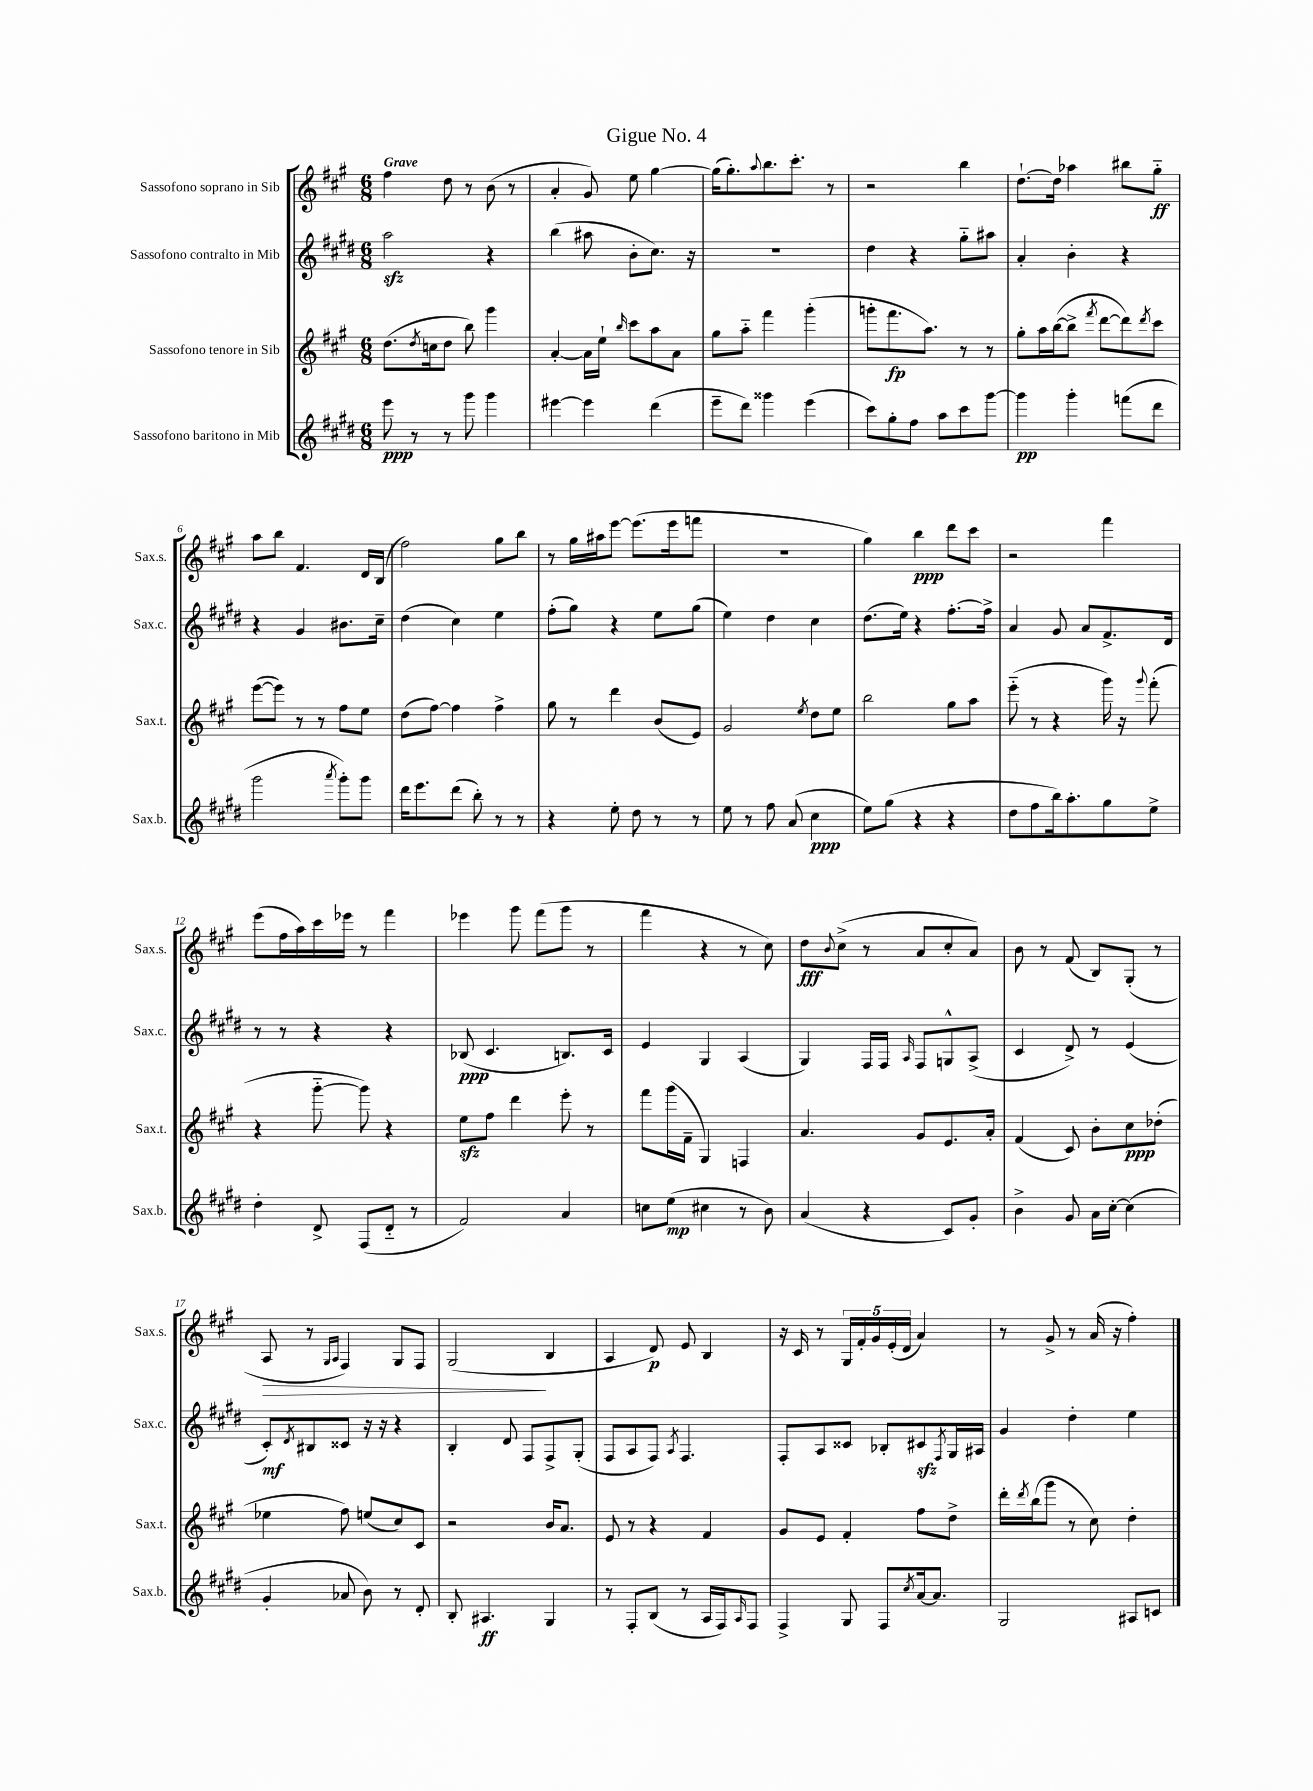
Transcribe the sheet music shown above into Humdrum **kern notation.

**kern	**dynam	**kern	**dynam	**kern	**dynam	**kern	**dynam
*part4	*part4	*part3	*part3	*part2	*part2	*part1	*part1
*staff4	*staff4	*staff3	*staff3	*staff2	*staff2	*staff1	*staff1
*I"Sassofono baritono in Mib	*	*I"Sassofono tenore in Sib	*	*I"Sassofono contralto in Mib	*	*I"Sassofono soprano in Sib	*
*I'Sax.b.	*	*I'Sax.t.	*	*I'Sax.c.	*	*I'Sax.s.	*
*clefG2	*	*clefG2	*	*clefG2	*	*clefG2	*
*k[f#c#g#d#]	*	*k[f#c#g#]	*	*k[f#c#g#d#]	*	*k[f#c#g#]	*
*M6/8	*	*M6/8	*	*M6/8	*	*M6/8	*
=1	=1	=1	=1	=1	=1	=1	=1
!	!	!	!	!	!	!LO:TX:a:B:t=Grave	!
8eee\	ppp	(8.dd\L	.	2aazz\	.	4ff#\	.
8r	.	.	.	.	.	.	.
.	.	8qdd/	.	.	.	.	.
.	.	16ccn\k	.	.	.	.	.
8r	.	8dd\J	.	.	.	8dd\	.
8ggg#\	.	8bb\)	.	.	.	8r	.
4ggg#\	.	4ggg#\	.	4r	.	(8b\	.
.	.	.	.	.	.	8r	.
=2	=2	=2	=2	=2	=2	=2	=2
[4eee#X\	.	[4a'/	.	(4bb\	.	4a'/	.
4eee#\]	.	16a\LL]	.	8aa#X\	.	8g#/)	.
.	.	16ee`\JJ	.	.	.	.	.
.	.	16qqbb/	.	.	.	.	.
.	.	8ccc#\L	.	8b'\L	.	8ee\	.
(4ddd#\	.	8aa\	.	8.cc#\J)	.	[4gg#\	.
.	.	8a\J	.	.	.	.	.
.	.	.	.	16r	.	.	.
=3	=3	=3	=3	=3	=3	=3	=3
8eee~\L	.	8gg#\L	.	2.r	.	(16gg#\KL]	.
.	.	.	.	.	.	8.gg#'\)	.
8ddd#\J)	.	8aa\J	.	.	.	.	.
.	.	.	.	.	.	8qqaa/	.
4ggg##X\	.	4fff#\	.	.	.	8.bb\	.
.	.	.	.	.	.	8.ccc#'\J	.
(4eee\	.	(4ggg#'\	.	.	.	.	.
.	.	.	.	.	.	8r	.
=4	=4	=4	=4	=4	=4	=4	=4
8ccc#\L)	.	8gggn'\L	.	4dd#\	.	2r	.
8gg#'\	.	8.fff#\	fp	.	.	.	.
8ff#\J	.	.	.	4r	.	.	.
.	.	8.aa\J)	.	.	.	.	.
8aa\L	.	.	.	.	.	.	.
8ccc#\	.	8r	.	8gg#\L	.	4bb\	.
[8ggg#\J	.	8r	.	8aa#X\J	.	.	.
=5	=5	=5	=5	=5	=5	=5	=5
4ggg#\]	pp	8gg#'\L	.	4a'/	.	[8.dd`\L	.
.	.	16aa\L	.	.	.	.	.
.	.	([16bb\J	.	.	.	16dd\Jk]	.
4ggg#'\	.	8bb^\J]	.	4b'\	.	4aa-X\	.
.	.	8qfff#/	.	.	.	.	.
.	.	[8ddd\L	.	.	.	.	.
(8fffn\L	.	8ddd\])	.	4r	.	8bb#X\L	.
.	.	8qddd/	.	.	.	.	.
8ddd#\J	.	8ccc#\J	.	.	.	8gg#\J	ff
!!LO:LB:g=z
=6	=6	=6	=6	=6	=6	=6	=6
2ggg#\	.	([8eee\L	.	4r	.	8aa\L	.
.	.	8eee\J])	.	.	.	8bb\J	.
.	.	8r	.	4g#/	.	4.f#/	.
.	.	8r	.	.	.	.	.
8qaaa/	.	.	.	.	.	.	.
8ggg#'\L)	.	8ff#\L	.	8.b#X\L	.	.	.
8ggg#\J	.	8ee\J	.	.	.	16d/LL	.
.	.	.	.	16cc#~\Jk	.	(16B/JJ	.
=7	=7	=7	=7	=7	=7	=7	=7
16ddd#\KL	.	(8dd\L	.	(4dd#\	.	2ff#\)	.
8.eee\	.	.	.	.	.	.	.
.	.	[8ff#\J)	.	.	.	.	.
(8ddd#\J	.	4ff#\]	.	4cc#\)	.	.	.
8bb'\)	.	.	.	.	.	.	.
8r	.	4ff#^\	.	4ee\	.	8gg#\L	.
8r	.	.	.	.	.	8bb\J	.
=8	=8	=8	=8	=8	=8	=8	=8
4r	.	8gg#\	.	(8ff#'\L	.	8r	.
.	.	8r	.	8gg#\J)	.	16gg#\LL	.
.	.	.	.	.	.	16aa#X\J	.
8ee'\	.	4ddd\	.	4r	.	[8eee\J	.
8dd#\	.	.	.	.	.	(8.eee\L]	.
8r	.	(8b/L	.	8ee\L	.	.	.
.	.	.	.	.	.	16eee\k	.
8r	.	8e/J)	.	(8gg#\J	.	8fffn\J	.
=9	=9	=9	=9	=9	=9	=9	=9
8ee\	.	2g#/	.	4ee\)	.	2.r	.
8r	.	.	.	.	.	.	.
8ff#\	.	.	.	4dd#\	.	.	.
(8a/	.	.	.	.	.	.	.
.	.	8qee/	.	.	.	.	.
4cc#\	ppp	8dd\L	.	4cc#\	.	.	.
.	.	8ee\J	.	.	.	.	.
=10	=10	=10	=10	=10	=10	=10	=10
8ee\L)	.	2bb\	.	(8.dd#\L	.	4gg#\)	.
(8gg#\J	.	.	.	.	.	.	.
.	.	.	.	16ee\Jk)	.	.	.
4r	.	.	.	4r	.	4bb\	ppp
4r	.	8gg#\L	.	[8.ff#'\L	.	8ddd\L	.
.	.	8aa\J	.	.	.	8ccc#\J	.
.	.	.	.	16ff#^\Jk]	.	.	.
=11	=11	=11	=11	=11	=11	=11	=11
8dd#\L	.	(8eee\	.	4a/	.	2r	.
8ff#\	.	8r	.	.	.	.	.
16bb\k)	.	4r	.	8g#/	.	.	.
8.aa'\	.	.	.	.	.	.	.
.	.	.	.	8a/L	.	.	.
8gg#\	.	16ggg#\)	.	8.f#^/	.	4fff#\	.
.	.	16r	.	.	.	.	.
.	.	8qqggg#/	.	.	.	.	.
8ee^\J	.	(8fff#'\	.	.	.	.	.
.	.	.	.	16d#/Jk	.	.	.
!!LO:LB:g=z
=12	=12	=12	=12	=12	=12	=12	=12
4dd#'\	.	4r	.	8r	.	(8eee\L	.
.	.	.	.	8r	.	16ff#\L	.
.	.	.	.	.	.	16aa\)	.
8d#^/	.	[8ggg#\	.	4r	.	16ccc#\	.
.	.	.	.	.	.	16eee-X\JJ	.
(8F#/L	.	8ggg#\])	.	.	.	8r	.
8d#/J	.	4r	.	4r	.	4fff#\	.
8r	.	.	.	.	.	.	.
=13	=13	=13	=13	=13	=13	=13	=13
2f#/)	.	8eezz\L	.	(8B-X/	ppp	4eee-X\	.
.	.	8ff#\J	.	4.c#/	.	.	.
.	.	4ddd\	.	.	.	8ggg#\	.
.	.	.	.	.	.	(8fff#\L	.
4a/	.	8eee'\	.	8.Bn/L)	.	8ggg#\J	.
.	.	8r	.	.	.	8r	.
.	.	.	.	16c#/Jk	.	.	.
=14	=14	=14	=14	=14	=14	=14	=14
8ccn\L	.	8fff#\L	.	4e/	.	4fff#\	.
(8ee\J	mp	(16ggg#\L	.	.	.	.	.
.	.	16f#~\JJ	.	.	.	.	.
4cc#X\	.	4G#/)	.	4G#/	.	4r	.
8r	.	4Fn/	.	(4A/	.	8r	.
8b\)	.	.	.	.	.	8cc#\)	.
=15	=15	=15	=15	=15	=15	=15	=15
(4a/	.	4.a/	.	4G#/)	.	8dd\L	fff
.	.	.	.	.	.	8qqb/	.
.	.	.	.	.	.	(8cc#^\J	.
4r	.	.	.	16F#/LL	.	8r	.
.	.	.	.	16F#/JJ	.	.	.
.	.	.	.	16qqA/	.	.	.
.	.	8g#/L	.	8F#/L	.	8a/L	.
8c#/L)	.	8.e/	.	8Gn^^/	.	8cc#'/	.
8g#'/J	.	.	.	(8A^/J	.	8a/J)	.
.	.	16a'/Jk	.	.	.	.	.
=16	=16	=16	=16	=16	=16	=16	=16
4b^\	.	(4f#/	.	4c#/	.	8b\	.
.	.	.	.	.	.	8r	.
8g#/	.	8c#/)	.	8d#^/)	.	(8f#/	.
16a\LL	.	8b'\L	.	8r	.	8B/L)	.
[16cc#'\JJ	.	.	.	.	.	.	.
(4cc#\]	.	8cc#\	ppp	(4e/	.	(8G#'/J	.
.	.	(8dd-X'\J	.	.	.	8r	.
!!LO:LB:g=z
=17	=17	=17	=17	=17	=17	=17	=17
!	!	!	!	!	!	!	!LO:HP:b
4g#'/	.	4ee-X\	.	8c#'/L)	mf	8A/	>
.	.	.	.	8qd#/	.	.	.
.	.	.	.	8B#X/	.	8r	.
.	.	.	.	.	.	16qqG#/LL	.
.	.	.	.	.	.	16qqA/JJ	.
8a-X/	.	8ff#\)	.	8c##X/J	.	4F#/)	.
8b\)	.	(8een/L	.	16r	.	.	.
.	.	.	.	16r	.	.	.
8r	.	8cc#/)	.	4r	.	8G#/L	.
8d#'/	.	8c#/J	.	.	.	8F#/J	.
=18	=18	=18	=18	=18	=18	=18	=18
8B'/	.	2r	.	4B'/	.	(2G#/	.
4.A#X/	ff	.	.	.	.	.	.
.	.	.	.	8d#/	.	.	.
.	.	.	.	8F#/L	.	.	.
4G#/	.	16b/KL	.	8F#^/	.	4B/	]
.	.	8.a/J	.	.	.	.	.
.	.	.	.	(8G#'/J	.	.	.
=19	=19	=19	=19	=19	=19	=19	=19
8r	.	8e/	.	8F#/L	.	4A/	.
8F#'/L	.	8r	.	8A/	.	.	.
(8B/J	.	4r	.	8F#/J)	.	8d/)	p
.	.	.	.	8qA/	.	.	.
8r	.	.	.	4.F#/	.	8e/	.
16A/LL	.	4f#/	.	.	.	4B/	.
16F#/J)	.	.	.	.	.	.	.
16qqA/	.	.	.	.	.	.	.
8F#/J	.	.	.	.	.	.	.
=20	=20	=20	=20	=20	=20	=20	=20
4F#^/	.	8g#/L	.	8F#'/L	.	16r	.
.	.	.	.	.	.	16c#/	.
.	.	8e/J	.	8A/	.	8r	.
8G#/	.	4f#'/	.	8c##X/J	.	20G#/LL	.
.	.	.	.	.	.	20f#'/	.
.	.	.	.	.	.	20g#/	.
8F#/L	.	.	.	8B-X'/L	.	.	.
.	.	.	.	.	.	(20e'/	.
.	.	.	.	.	.	20d/JJ	.
8qcc#/	.	.	.	.	.	.	.
[16a/k	.	8ff#\L	.	8c#Xzz/	.	4a/)	.
8.a/J]	.	.	.	.	.	.	.
.	.	.	.	8qF#/	.	.	.
.	.	8dd^\J	.	16G#/L	.	.	.
.	.	.	.	16A#X/JJ	.	.	.
=21	=21	=21	=21	=21	=21	=21	=21
2G#/	.	16ddd'\LL	.	4g#/	.	8r	.
.	.	8qddd/	.	.	.	.	.
.	.	(16bb\J	.	.	.	.	.
.	.	8ggg#\J	.	.	.	8g#^/	.
.	.	8r	.	4dd#'\	.	8r	.
.	.	8cc#\)	.	.	.	(16a/	.
.	.	.	.	.	.	16r	.
8A#X/L	.	4dd'\	.	4ee\	.	4ff#'\)	.
8cn/J	.	.	.	.	.	.	.
==	==	==	==	==	==	==	==
*-	*-	*-	*-	*-	*-	*-	*-
